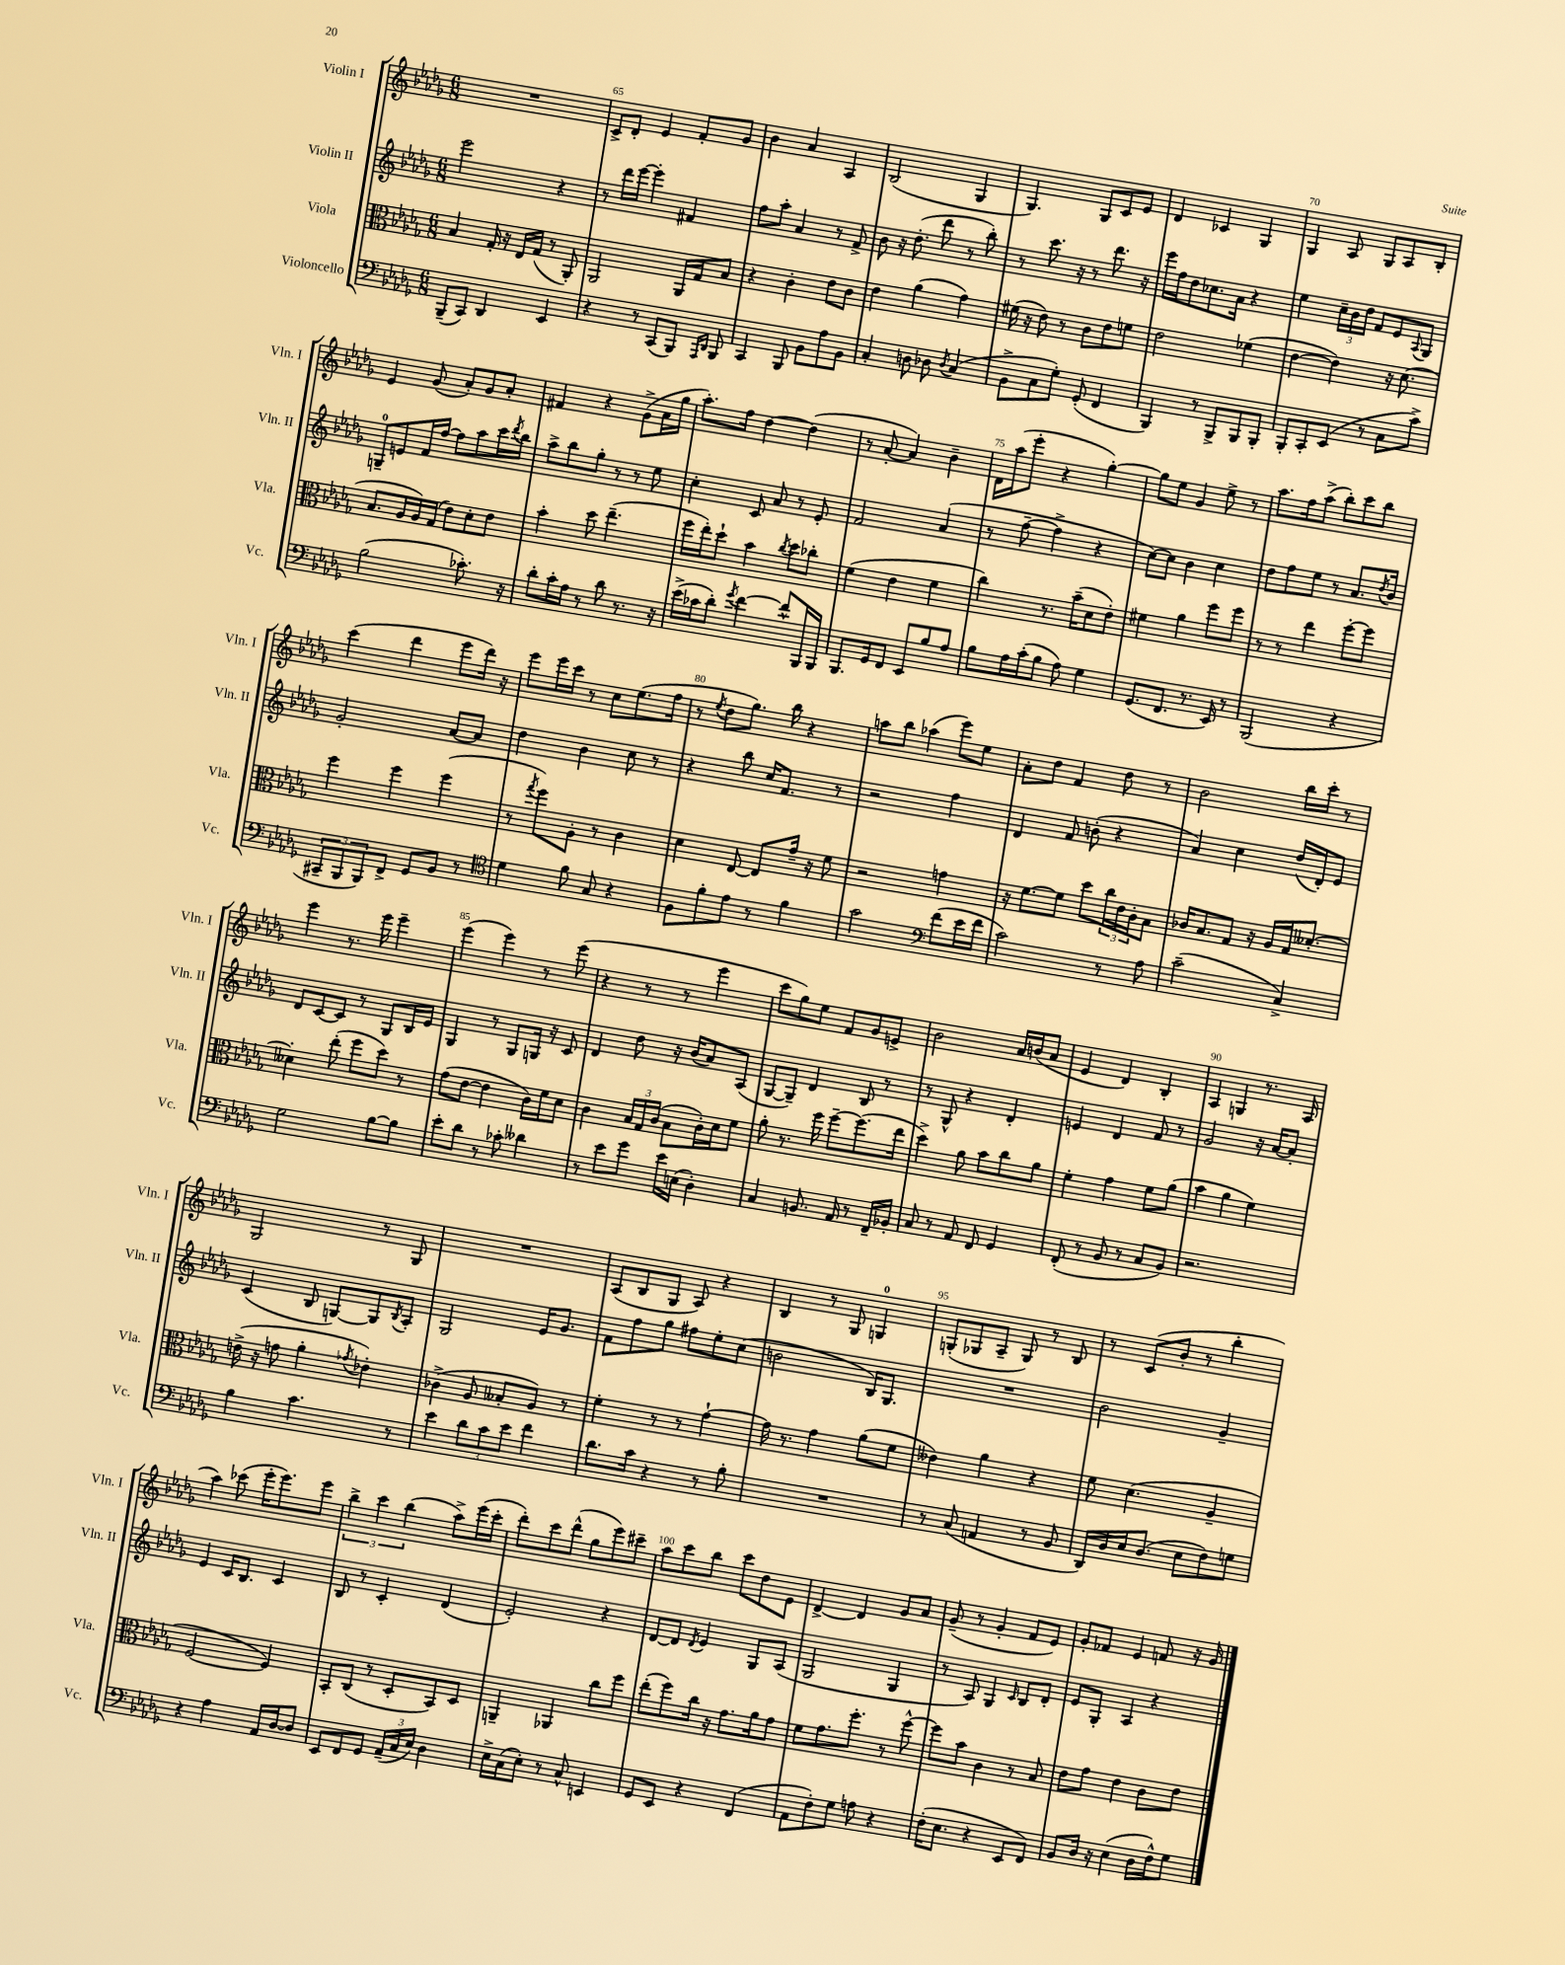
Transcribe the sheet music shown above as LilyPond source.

<<
\new StaffGroup <<
\new Staff = "s0" \with { instrumentName = "Violin I" shortInstrumentName = "Vln. I" } {
    \clef treble \key des \major \numericTimeSignature \time 6/8
    R2. |
    c'8-> des'8-. ees'4 f'8-. ges'8 |
    bes'4 aes'4 aes4 |
    bes2( ges4 |
    ges4.) ges8 c'8 ees'8 |
    des'4 ces'4 ges4 |
    ges4 aes8 ges8 aes8 bes8-. |
    ees'4 ges'8( aes'8-.) ges'8 aes'8-. |
    fis'4 r4 ges'8->( aes'16 ges''16 |
    aes''8.-.) f''16 des''4~ des''4( |
    r8 aes'8~-. aes'4) bes'4-- |
    des'16 aes''16( ees'''8-. r4 ges''4~-.) |
    ges''8 ees''8 ges'4 ees''8-> r8 |
    aes''8. f''16 aes''8->( bes''8-.) c'''8 bes''8 |
    c'''4( des'''4 ees'''8 des'''16) r16 |
    ees'''8 ees'''16 c'''16 r8 c''8 ees''8.( f''16 |
    r8 \acciaccatura { ees''8 } des''8 ges''8.) bes''16 r4 |
    a''8 bes''8 aes''4( ees'''8) ees''8 |
    aes'8-. des''8 f'4 des''8 r8 |
    bes'2 bes''16 c'''16-. r8 |
    ees'''4 r8. ees'''16 ees'''4-- |
    ees'''4( ees'''4) r8 ees'''8( |
    r4 r8 r8 ees'''4 |
    c'''8 ges''8) ees''8 f'8 ges'8 e'8-> |
    bes'2 aes'16 b'16( aes'8 |
    ees'4 des'4) bes4-. |
    aes4 g4 r8. aes16 |
    ges2 r8 ges8 |
    R2. |
    aes8( bes8 ges8 aes8) r4 |
    bes4 r8 ges8 g4-0 |
    g8-.( ges8 aes8-- ges8) r8 bes8 |
    r8 c'8( bes'8-. r8 bes''4-. |
    aes''4) ces'''8( ees'''16-. ees'''8.) ees'''8 |
    \tuplet 3/2 { bes''4-> c'''4 bes''4( } aes''8->) ees'''16( c'''16-. |
    des'''8-.) c'''8 des'''8-^( ges''8 ees'''8) cis'''8-- |
    aes''8 c'''8 bes''8 c'''8 des''8 ees'8 |
    des'4~-> des'4 ges'8 aes'8 |
    ges'8--( r8 ges'4-. f'8 ees'8) |
    ges'8-. fes'8 ees'4 f'8 r16 ges'16 \bar "|." |
}
\new Staff = "s1" \with { instrumentName = "Violin II" shortInstrumentName = "Vln. II" } {
    \clef treble \key des \major \numericTimeSignature \time 6/8
    ees'''2 r4 |
    r8 des'''16 ees'''16~ ees'''4-. fis'4 |
    f''8 aes''8-. aes'4 r8 f'8-> |
    bes'8 r16 des''8.-.( des'''8 r8 bes''8-.) |
    r8 c'''8. r16 r8 des'''8. r16 |
    ees'''16 f''16 des''8 ces''8. aes'16 r4 |
    ees''4 \tuplet 3/2 { c''16-- bes'16 des''16 } f'8 ees'8 \appoggiatura { aes8 } ges8 |
    g8-0-- e'8 f'16 f''16~ f''8 aes''8 c'''16 \acciaccatura { des'''8 } bes''16 |
    aes''8-> bes''8 ges''8-. r8 r8 ees''8 |
    c''4-. c'8 aes'8 r8 ees'8-. |
    f'2 aes'4( |
    r8 f''8~-- f''4-> r4 |
    c''8~) c''8 bes'4 c''4 |
    des''8 f''8 ees''8 r8 aes'8. \acciaccatura { des''8 } bes'16 |
    ges'2-. aes'8~ aes'8 |
    des''4 bes'4 c''8 r8 |
    r4 bes''8 c''16 f'8. r8 |
    r2 f''4 |
    des'4 f'8 b'8-.( r4 |
    aes'4) c''4 des''16( des'16-.) ees'8 |
    des'8 c'8~ c'8 r8 ges8 bes16 ees'16 |
    ges4 r8 ges8 g16 r16 c'8 |
    des'4 des''8 r16 bes'16( aes'8) aes8( |
    ges8~ ges8--) des'4 bes8 r8 |
    r8 ges8-^ r4 des'4-. |
    e'4 des'4 f'8 r8 |
    ges'2 r16 aes'16~ aes'8-. |
    c'4( bes8 g8~) g8 \acciaccatura { bes8 } aes8-. |
    ges2 ees'16 ges'8. |
    f'8 f''8 ges''8 fis''8 ees''8-. c''8( |
    b'2 bes16) ges8. |
    R2. |
    bes'2 ges'4-- |
    ees'4 c'16 bes8. c'4 |
    bes8 r8 c'4-. des'4( |
    ees'2-.) r4 |
    des'8~ des'8 \acciaccatura { des'8 } ees'4 ges8 aes8( |
    ges2 ges4 |
    r8 aes8) ges4 \grace { c'16 } bes8 des'8-. |
    ees'8 ges8-. aes4 r4 \bar "|." |
}
\new Staff = "s2" \with { instrumentName = "Viola" shortInstrumentName = "Vla." } {
    \clef alto \key des \major \numericTimeSignature \time 6/8
    bes4 ges16-. r16 ees16 ges16( r8 aes,8-.) |
    aes,2 aes,16 ges16 bes8 |
    r4 c'4-. ees'8 c'8 |
    ees'4 aes'4( ges'4) |
    fis'16( r16 ees'8) r8 c'8 ees'8 f'8 |
    ees'2 fes'4( |
    ees'4~ ees'4) r16 des'8.( |
    bes8. aes16 aes16) ges16( ees'8) des'8-. ees'8 |
    bes'4-. des''8 ees''4.--( |
    f''16 ees''16-.) des''8-! bes'4 \acciaccatura { c''8 } des''8 ces''8-. |
    f'4( ees'4 f'4 |
    c''4) r8. bes'16--( des'8 ees'8-.) |
    fis'4 aes'4 f''8 f''8 |
    r8 r8 ees''4 f''8~-. f''8 |
    f''4 f''4 f''4( |
    r8 \acciaccatura { ges''8 } f''8) aes8-. r8 c'4 |
    des'4 ees8~ ees8 ges'16-- r16 f'8 |
    r2 g'4 |
    r16 f'8.~ f'8 des''8 \tuplet 3/2 { c''16 ees'16 c'16-. } bes8 |
    ces'16 bes8. ges8 r16 aes16 ges16 deses'8.~-. |
    deses'4-. ees''8-.( f''8 des''8) r8 |
    ges'8( ees'8~ ees'4 c'16) f'16 des'8 |
    c'4 \tuplet 3/2 { bes16 ges16 c'16( } bes8 c'16-.) des'16 f'8 |
    aes'8-. r8. f''16 f''8~-- f''8.( ees''16 |
    des''4->) aes'8 bes'8 c''8 aes'8 |
    f'4-. ges'4 f'8 aes'8( |
    bes'4 aes'4 f'4) |
    e'16->( r16 g'8 aes'4-. \acciaccatura { ges'8 } ees'4-.) |
    ces'4->( aes8 beses8-. aes8) r8 |
    f'4-. r8 r8 ges'4~-! |
    ges'16 r8. ges'4 aes'8( f'8 |
    eeses'4) aes'4 r4 |
    f'8 des'4.( aes4-- |
    f2~ f4) |
    bes,8-. c8( r8 des8-. bes,8) des8 |
    a,4-- aes,4 c''8 f''8 |
    ees''8-.( f''8) c''16 r16 ges'8. aes'16 ges'8 |
    f'8 ges'8. f''8.-. r8 f''8~-^ |
    f''8 bes'8 c'4 r8 bes8 |
    ees'8 ges'8 ees'4 c'8 ees'8 \bar "|." |
}
\new Staff = "s3" \with { instrumentName = "Violoncello" shortInstrumentName = "Vc." } {
    \clef bass \key des \major \numericTimeSignature \time 6/8
    bes,,8--( c,8) des,4 ees,4 |
    r4 r8 c,8( bes,,8) \grace { aes,,16 des,16 } bes,,8 |
    c,4 bes,,8 bes,8 aes8 bes,8 |
    c4-. d8 des8 \acciaccatura { des8 } c4( |
    bes,8-> c8 ges8-.) ges,8-.( f,4 |
    bes,,4) r8 bes,,8-> bes,,8 bes,,8-. |
    bes,,8-. c,8-. ees,8( r8 c8 c'8->) |
    bes2( ces'8.-.) r16 |
    des'8-. c'16-. aes16 r8 des'8 r8. r16 |
    ees'16->( ces'16 des'8-.) \acciaccatura { ges'8 } f'4~ f'8-^ bes,,16 bes,,16 |
    bes,,8. ges,16 f,8 ees,8 bes8 aes8 |
    bes8 aes16 c'16-.( bes8 aes8) ges4 |
    ges,8.( f,8. r8. ees,16) r8 |
    bes,,2( r4 |
    \tuplet 3/2 { cis,8-- bes,,8 bes,,8) } f,8-> ges,8 bes,8 r8 |
    \clef tenor des'4 f'8 ges8 r4 |
    f8 f'8-. ees'8 r8 f'4 |
    ges'2 \clef bass f'8( ees'16 f'16 |
    c'2) r8 aes8 |
    c'2--( c4->) |
    ges2 bes8~ bes8 |
    ees'8-. des'8 r8 ces'8-. deses'4 |
    r8 ees'8 ges'8 ees'16 e16( des4-.) |
    c4 b,8. aes,16 r8 f,16-- bes,16-. |
    c8 r8 aes,8 f,8 ges,4 |
    f,8-.( r8 bes,8 r8 c8 bes,8) |
    r2. |
    bes4 c'4. r8 |
    ees'4 \tuplet 3/2 { des'8 c'8 ees'8 } f'4 |
    des'8. c'16 r4 r8 bes8-. |
    R2. |
    r8 c8( a,4 r8 bes,8 |
    des,16) des16 ees16 des8.( ees8 f8) g8 |
    r4 aes4 aes,16 des16~ des8 |
    ees,8 f,8 ges,8 \tuplet 3/2 { aes,16--( c16 ees16) } des4 |
    ees16-> c16( ees8-.) r8 c8-^ e,4 |
    ges,8 ees,8 r4 f,4( |
    aes,8 f8-.) ges8 a8 r4 |
    f16-.( ees8. r4 ees,8 f,8) |
    bes,8 des16 r16 ees4( des16 f16-^) ges8 \bar "|." |
}
>>
>>
\layout { \context { \Score currentBarNumber = #64 \override BarNumber.break-visibility = ##(#f #t #t) barNumberVisibility = #(every-nth-bar-number-visible 5) } }
